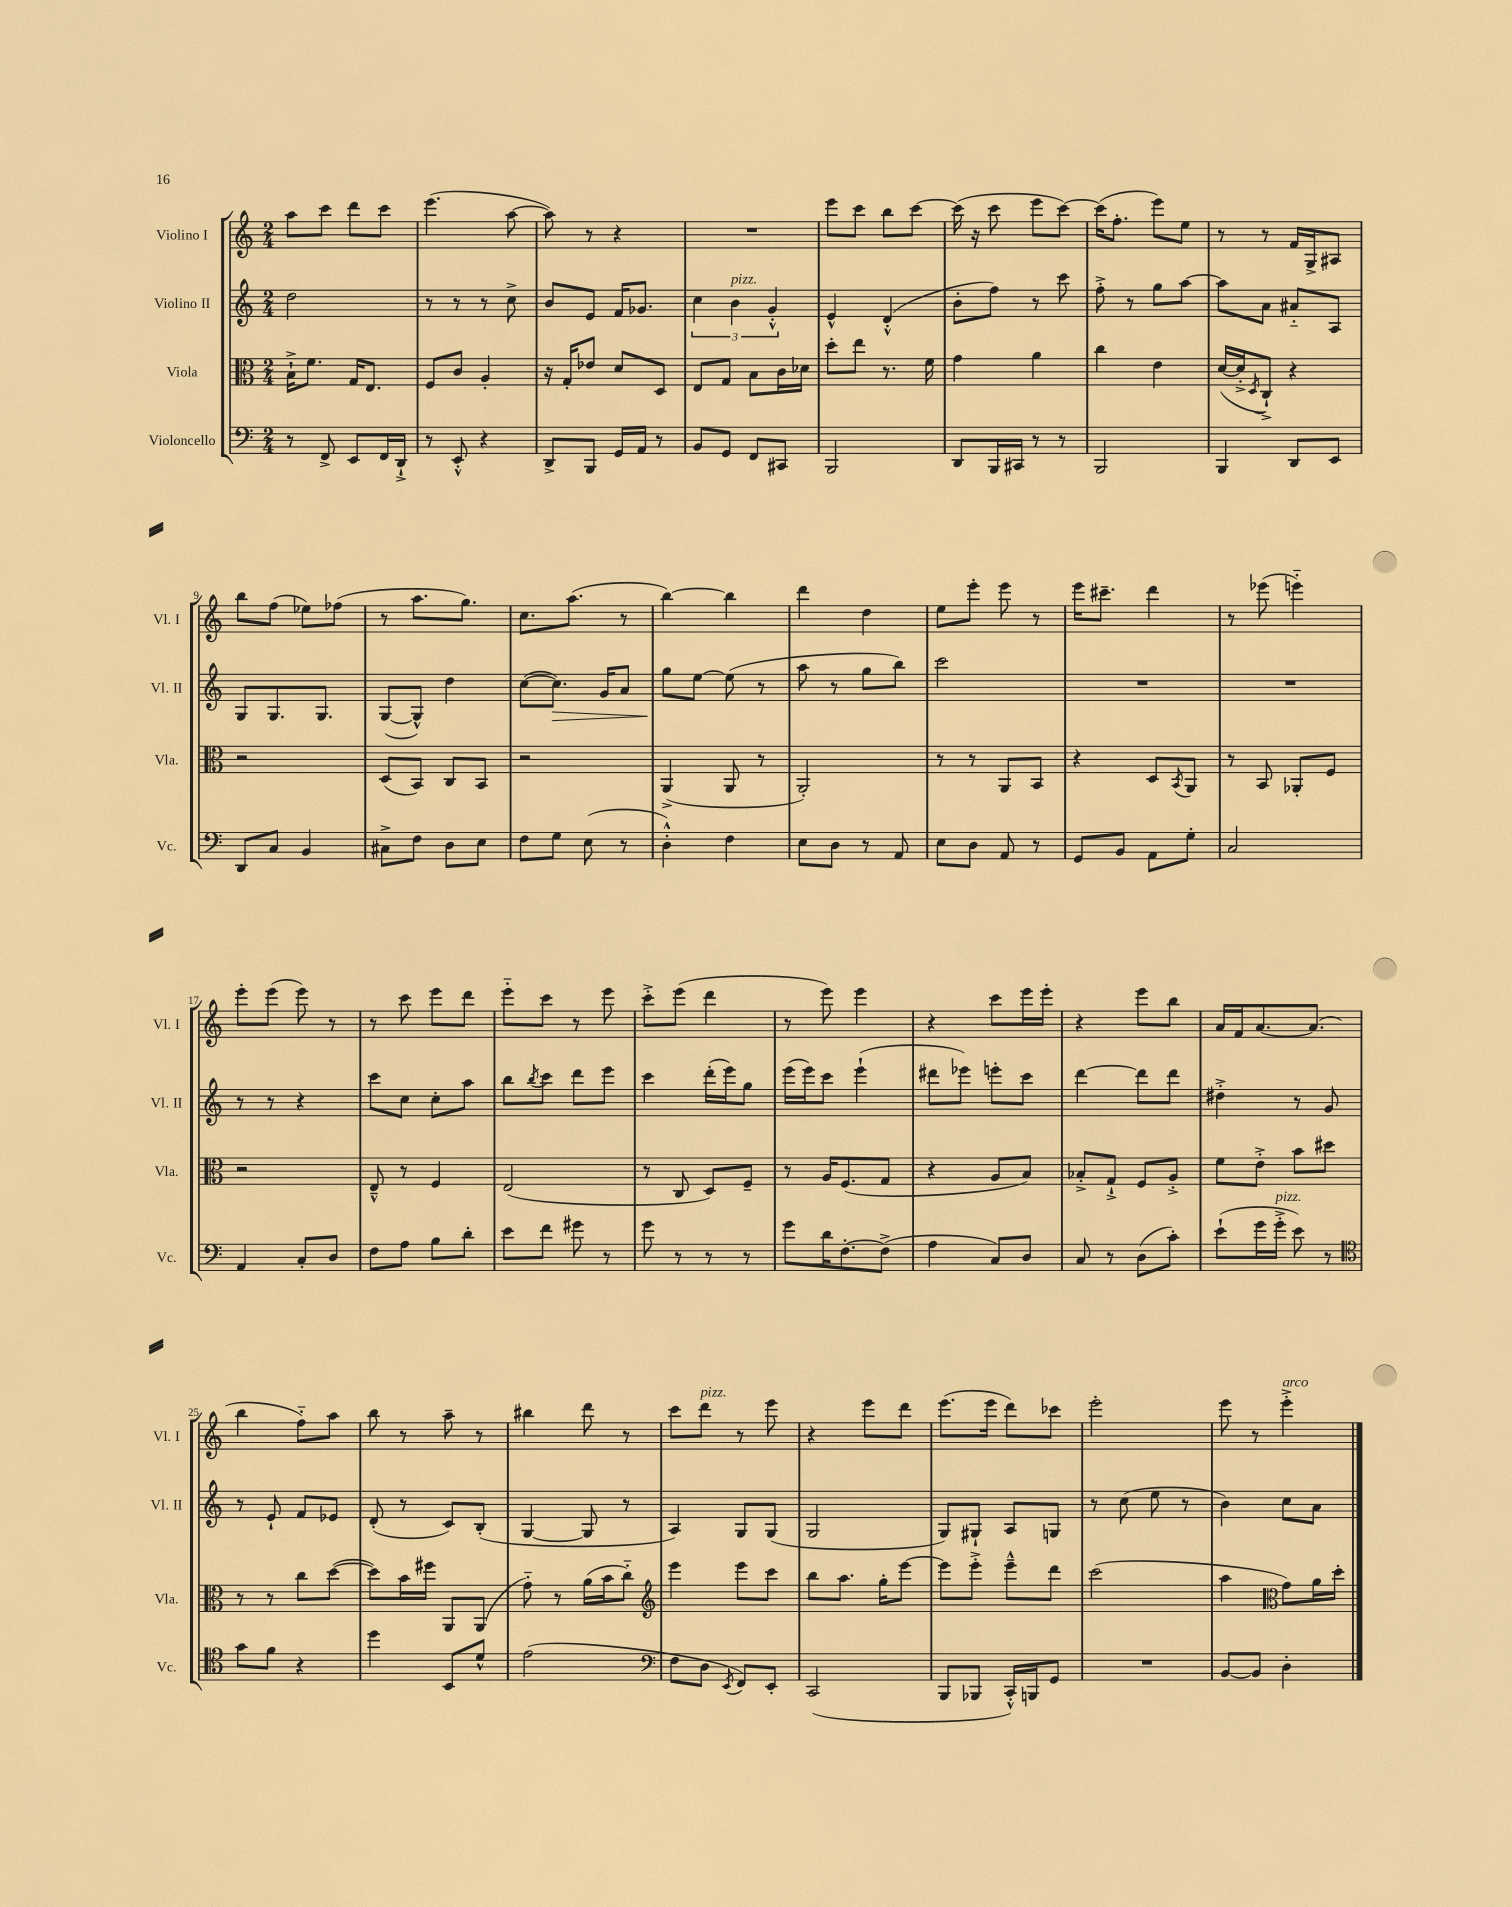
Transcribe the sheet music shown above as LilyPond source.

<<
\new StaffGroup <<
\new Staff = "s0" \with { instrumentName = "Violino I" shortInstrumentName = "Vl. I" } {
    \clef treble \key c \major \numericTimeSignature \time 2/4
    a''8 c'''8 d'''8 c'''8 |
    e'''4.( a''8~ |
    a''8) r8 r4 |
    R2 |
    e'''8 c'''8 b''8 c'''8~ |
    c'''16( r16 c'''8 e'''8 c'''8~) |
    c'''16( f''8.-. e'''8) e''8 |
    r8 r8 f'16 g16-> ais8 |
    b''8 f''8( ees''8) fes''8( |
    r8 a''8. g''8.) |
    c''8. a''8.( r8 |
    b''4~) b''4 |
    d'''4 d''4 |
    e''8 e'''8-. e'''8 r8 |
    e'''16 cis'''8.-- d'''4 |
    r8 ees'''8( e'''4-_) |
    e'''8-. e'''8( e'''8) r8 |
    r8 c'''8 e'''8 d'''8 |
    e'''8-_ c'''8 r8 e'''8 |
    c'''8-.-> e'''8( d'''4 |
    r8 e'''8) e'''4 |
    r4 c'''8 e'''16 e'''16-. |
    r4 e'''8 b''8 |
    a'16 f'16 a'8.~ a'8.( |
    b''4 f''8-_) a''8 |
    b''8 r8 a''8-- r8 |
    bis''4 d'''8 r8 |
    c'''8 d'''8^\markup { \italic "pizz." } r8 e'''8 |
    r4 e'''8 d'''8 |
    e'''8.( e'''16 d'''8) ces'''8 |
    e'''2-. |
    e'''8 r8 e'''4-.->^\markup { \italic "arco" } \bar "|." |
}
\new Staff = "s1" \with { instrumentName = "Violino II" shortInstrumentName = "Vl. II" } {
    \clef treble \key c \major \numericTimeSignature \time 2/4
    d''2 |
    r8 r8 r8 c''8-> |
    b'8 e'8 f'16 ges'8. |
    \tuplet 3/2 { c''4 b'4^\markup { \italic "pizz." } g'4-.-^ } |
    e'4-^ d'4-.-^( |
    b'8-. f''8) r8 c'''8 |
    f''8-.-> r8 g''8 a''8~ |
    a''8 a'8 ais'8-_ a8 |
    g8 g8. g8. |
    g8~( g8-^) d''4 |
    c''8~( c''8.\>) g'16 a'8 |
    g''8\! e''8~ e''8( r8 |
    a''8 r8 g''8 b''8) |
    c'''2 |
    R2 |
    R2 |
    r8 r8 r4 |
    c'''8 c''8 c''8-. a''8 |
    b''8 \acciaccatura { b''8 } c'''8 d'''8 e'''8 |
    c'''4 d'''16-.( e'''16) g''8 |
    e'''16( e'''16) c'''8 e'''4-!( |
    dis'''8 ees'''8) e'''8-. c'''8 |
    d'''4~ d'''8 d'''8 |
    dis''4-.-> r8 g'8 |
    r8 e'8-! f'8 ees'8 |
    d'8-.( r8 c'8) b8-.( |
    g4~ g8 r8 |
    a4) g8 g8( |
    g2 |
    g8) gis8-! a8 g8 |
    r8 c''8( e''8 r8 |
    b'4) c''8 a'8 \bar "|." |
}
\new Staff = "s2" \with { instrumentName = "Viola" shortInstrumentName = "Vla." } {
    \clef alto \key c \major \numericTimeSignature \time 2/4
    b16-!-> f'8. g16 e8. |
    f8 c'8 a4-. |
    r16 g16-. ees'8 d'8 d8 |
    e8 g8 b8 c'16 des'16 |
    d''8-. e''8 r8. f'16 |
    g'4 a'4 |
    c''4 e'4 |
    d'16~( d'16-.-> \acciaccatura { d8 } c8-!->) r4 |
    r2 |
    d8( b,8) c8 b,8 |
    r2 |
    a,4->( a,8 r8 |
    a,2-.) |
    r8 r8 a,8 b,8 |
    r4 d8 \acciaccatura { b,8 } a,8 |
    r8 b,8 aes,8-. f8 |
    r2 |
    e8---^ r8 f4 |
    e2( |
    r8 c8 d8) f8-- |
    r8 a16 f8.( g8 |
    r4 a8 b8) |
    bes8-.-> g8-!-> f8 a8-.-> |
    f'8 e'8-.-> b'8 dis''8 |
    r8 r8 c''8 d''8~( |
    d''8) b'16 fis''16 a,8 a,8( |
    g'8-_) r8 a'16( b'16 c''8-_) |
    \clef treble e'''4 e'''8 c'''8 |
    b''8 a''8. g''16-. e'''8~ |
    e'''8 e'''8-.-> e'''8---^ d'''8 |
    c'''2( |
    a''4 \clef alto g'8) a'16 d''16-. \bar "|." |
}
\new Staff = "s3" \with { instrumentName = "Violoncello" shortInstrumentName = "Vc." } {
    \clef bass \key c \major \numericTimeSignature \time 2/4
    r8 f,8-> e,8 f,16 d,16-!-> |
    r8 e,8-.-^ r4 |
    d,8-> b,,8 g,16 a,16 r8 |
    b,8 g,8 f,8 cis,8 |
    b,,2 |
    d,8 b,,16 cis,16 r8 r8 |
    b,,2 |
    b,,4 d,8 e,8 |
    d,8 c8 b,4 |
    cis8-> f8 d8 e8 |
    f8 g8 e8( r8 |
    d4-.-^) f4 |
    e8 d8 r8 a,8 |
    e8 d8 a,8 r8 |
    g,8 b,8 a,8 g8-. |
    c2 |
    a,4 c8-. d8 |
    f8 a8 b8 d'8-. |
    e'8 f'8 gis'8 r8 |
    g'8 r8 r8 r8 |
    g'8 d'16 f8.~-. f8->( |
    a4 c8) d8 |
    c8 r8 d8( c'8-.) |
    e'8-!( g'16 g'16-.->^\markup { \italic "pizz." } e'8) r8 |
    \clef tenor g'8 f'8 r4 |
    d''4 b,8 d'8-^ |
    e'2( |
    \clef bass f8 d8 \acciaccatura { e,8 } f,8) e,8-. |
    c,2( |
    b,,8 bes,,8 c,16-.-^) b,,16 g,8 |
    R2 |
    b,8~ b,8 d4-. \bar "|." |
}
>>
>>
